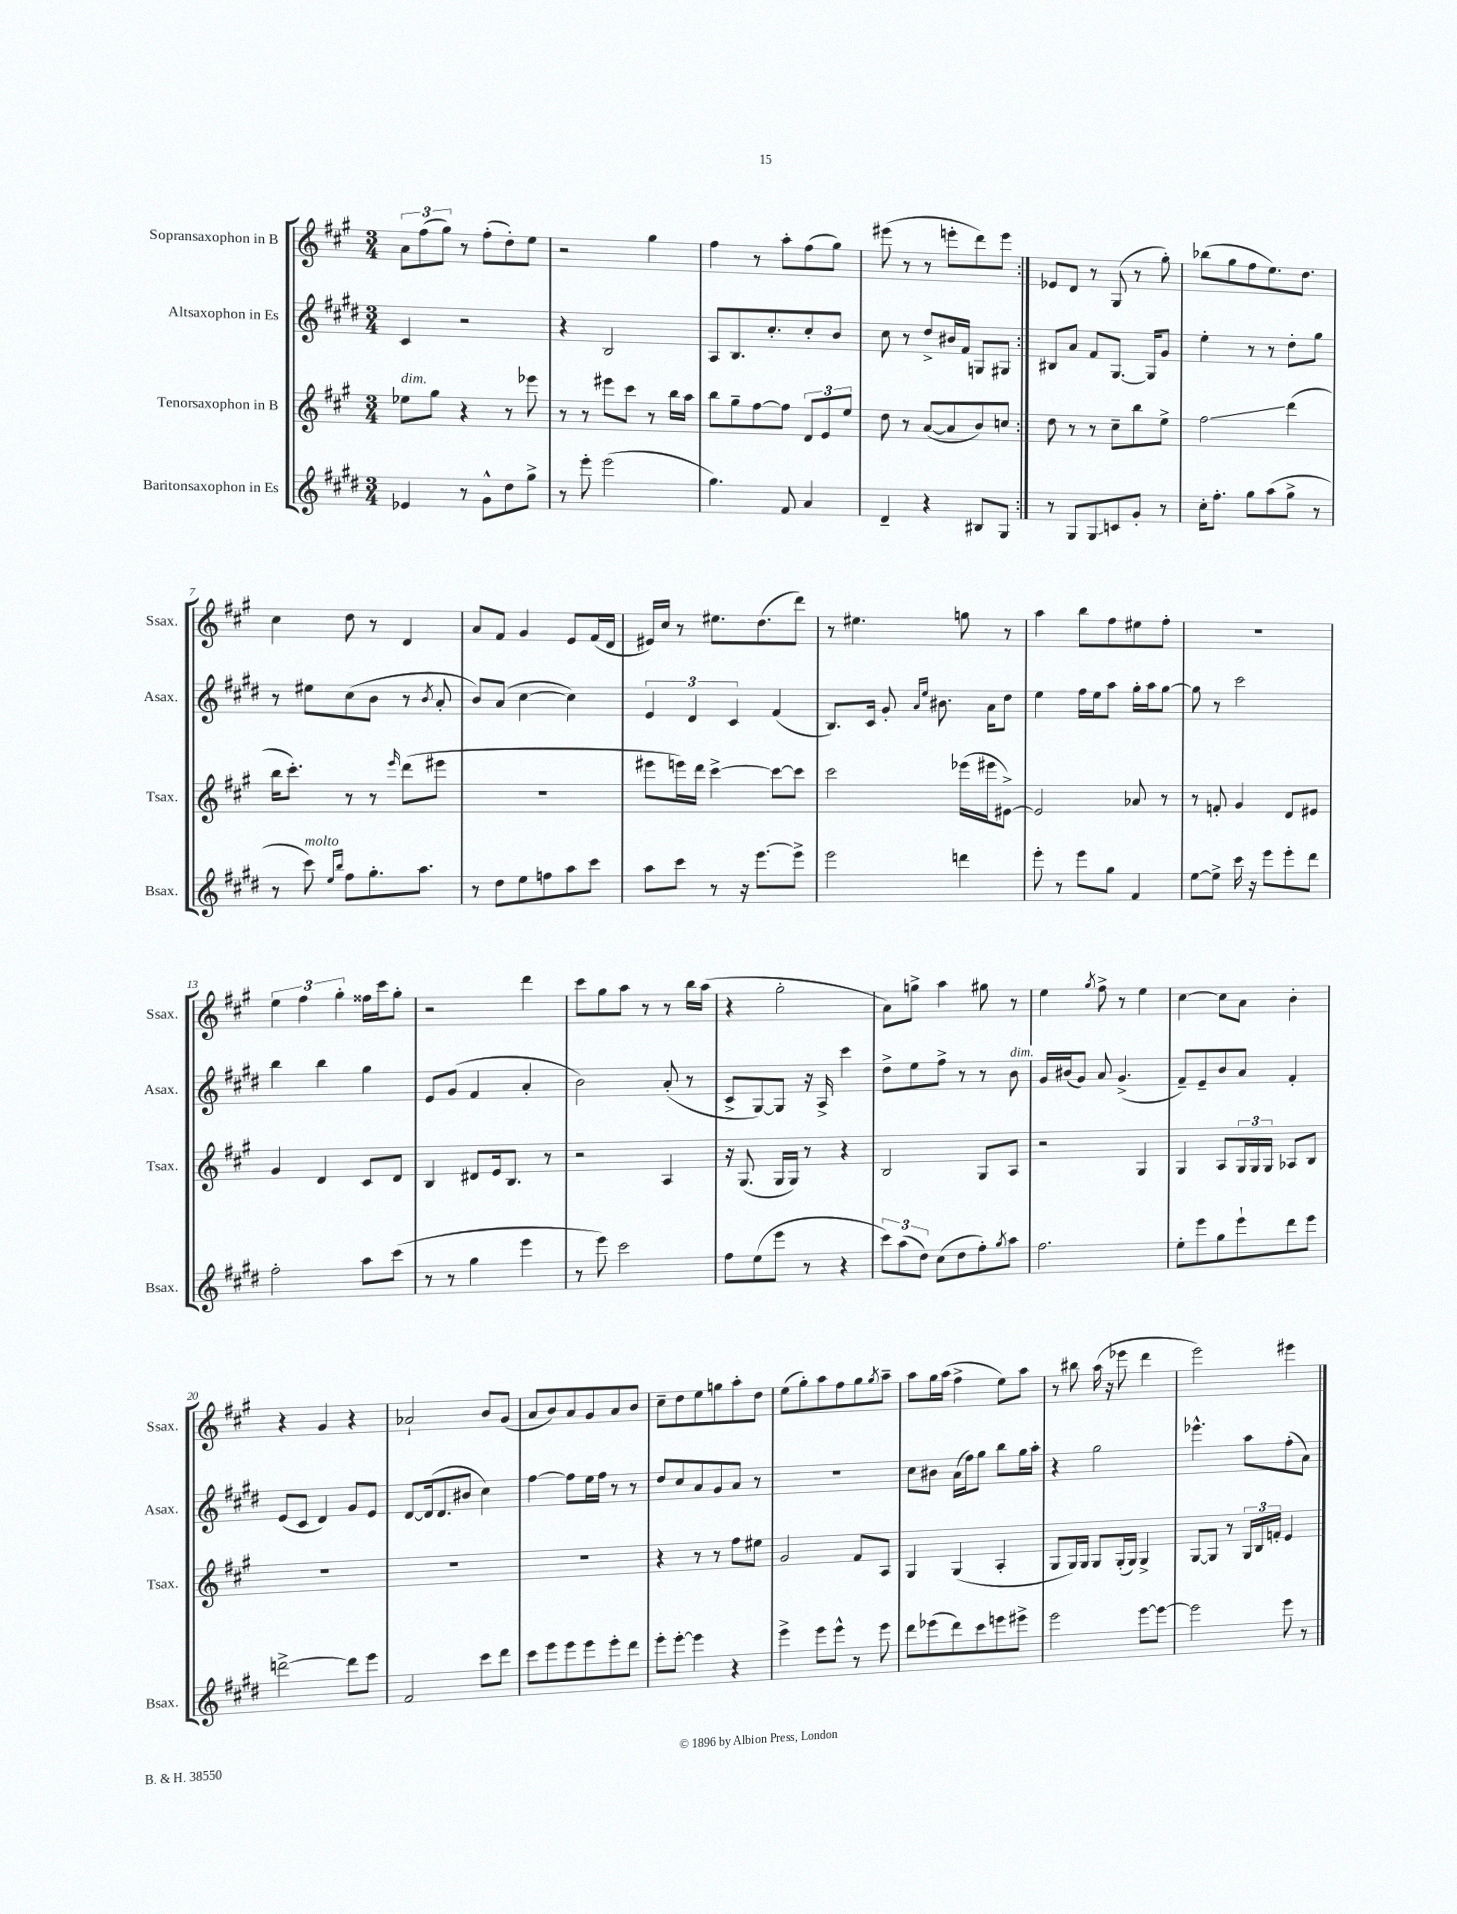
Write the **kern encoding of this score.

**kern	**kern	**kern	**kern
*staff4	*staff3	*staff2	*staff1
*clefG2	*clefG2	*clefG2	*clefG2
*k[f#c#g#d#]	*k[f#c#g#]	*k[f#c#g#d#]	*k[f#c#g#]
*M3/4	*M3/4	*M3/4	*M3/4
4e-	8ee-	4c#	12a
.	.	.	(12ff#
.	8gg#	.	.
.	.	.	12gg#)
8r	4r	2r	8r
8g#^^	.	.	(8ff#'
8dd#	8r	.	8dd')
8gg#^	8eee-	.	8ee
=	=	=	=
8r	8r	4r	2r
8eee'	8r	.	.
(2eee	8eee#	2B	.
.	8ccc#	.	.
.	8r	.	4gg#
.	16bb	.	.
.	16aa	.	.
=	=	=	=
4.gg#)	8bb	8A	4ff#
.	8gg#~	8.B	.
.	[8ff#	.	8r
.	.	8.cc#'	.
8f#	8ff#]	.	8aa'
4a	12d	8cc#'	(8ff#
.	12e	.	.
.	.	8b	8gg#)
.	12ee	.	.
=	=	=	=
4d#~	8dd	8cc#	(8eee#
.	8r	8r	8r
4r	([8a	8dd#^	8r
.	8a]	16b#	8eee'
.	.	16f#	.
8B#	8b)	8G	8ddd)
8G#	8cc	8G#	8eee
=:|!	=:|!	=:|!	=:|!
8r	8dd	8B#	8e-
8G#	8r	8a	8d
8G#	8r	8f#	8r
8c	8cc#~	[8.G#	(8G#
8g#'	8bb	.	8r
.	.	16G#]	.
8r	8ee^	8g#	8gg#')
=	=	=	=
16cc#'	2ff#	4ee'	(8bb-
8.ff#'	.	.	.
.	.	.	8gg#
8gg#	.	8r	8ff#
(8aa	.	8r	8.ee)
8gg#^	(4ddd	8dd#'	.
.	.	.	8.dd
8r	.	8gg#	.
=	=	=	=
8r	16bb	8r	4cc#
.	8.ccc#')	.	.
8ccc#)	.	8ee#	.
16qqee	.	.	.
16qqbb	.	.	.
8ff#	8r	(8cc#	8dd
8.gg#'	8r	8b	8r
.	16qqeee	.	.
.	(8ddd	8r	4d
8.aa	.	.	.
.	.	8qb	.
.	8eee#	8a'	.
=	=	=	=
8r	2.r	8b)	8a
8dd#	.	(8a	8f#
8ee	.	[4cc#	4g#
8ff	.	.	.
8aa	.	4cc#])	8e
8ccc#	.	.	(16f#
.	.	.	16d
=	=	=	=
8aa	8eee#	6e	16e#)
.	.	.	16cc#
8ccc#	16eee)	.	8r
.	.	6d#	.
.	16ddd	.	.
8r	[4ccc#^	.	8.ee#
.	.	6c#	.
16r	.	.	.
[8.eee	.	.	(8.dd
.	8ccc#_	(4f#	.
8eee^]	8ccc#]	.	8ddd)
=	=	=	=
2eee	2ccc#	8.B)	8r
.	.	.	4.ee#
.	.	16c#	.
.	.	8g#'	.
.	.	16qqa	.
.	.	16qqee	.
.	.	8.b#	.
4ddd	(16eee-	.	8gg
.	16eee#	16a	.
.	[8e#^)	8dd#	8r
=	=	=	=
8eee'	2e#]	4ee	4aa
8r	.	.	.
8eee	.	16ff#	8bb
.	.	16ee	.
8gg#	.	8aa	8ff#
4f#	8a-	16gg#'	8ee#
.	.	16aa	.
.	8r	[8gg#	8ff#'
=	=	=	=
[8ee	8r	8gg#]	2.r
8ee^]	8f'	8r	.
16ccc#	4g#	2ccc#	.
16r	.	.	.
8eee	.	.	.
8eee'	8d	.	.
8ddd#	8e#	.	.
=	=	=	=
2ff#'	4g#	4bb	6ee
.	.	.	6ff#
.	4d	4bb	.
.	.	.	6gg#'
8aa	8c#	4gg#	16ff##
.	.	.	16ccc#
(8ccc#	8d	.	8gg#'
=	=	=	=
8r	4B	8e	2r
8r	.	(8g#	.
4gg#	8d#	4f#	.
.	16e	.	.
.	8.B	.	.
4eee	.	4a'	4ddd
.	8r	.	.
=	=	=	=
8r	2r	2b)	8ccc#
8eee)	.	.	8gg#
2ccc#	.	.	8aa
.	.	.	8r
.	4A	(8a'	8r
.	.	8r	16bb
.	.	.	(16aa
=	=	=	=
8ff#	16r	8c#^	4r
.	(8.G#	.	.
(8ee	.	[8G#)	.
8eee	16G#	8G#]	2gg#'
.	16G#)	.	.
8r	8r	16r	.
.	.	16A^	.
4r	4r	4ccc#	.
=	=	=	=
12ccc#)	2B	8dd#^	8a)
(12aa	.	.	.
.	.	8ee	8gg^
12dd#)	.	.	.
(8cc#	.	8ff#^	4aa
8dd#	.	8r	.
8ff#')	8G#	8r	8gg#
8qgg#	.	.	.
8aa	8A	8b	8r
=	=	=	=
2.ff#	2r	16g#	4ee
.	.	(16b#	.
.	.	8g#)	.
.	.	.	8qgg#
.	.	8a	8ff#^
.	.	(4.g#^	8r
.	4G#	.	4ee
=	=	=	=
8ee'	4G#	8f#~)	[4cc#
8eee	.	8e~	.
8gg#	8A	8b	8cc#]
8eee`	24G#	8a	8a
.	24G#	.	.
.	24G#	.	.
8ddd#	8A-	4f#'	4b'
8eee	8B	.	.
=	=	=	=
[2ddd^	2.r	(8e	4r
.	.	8c#	.
.	.	4d#)	4g#
8ddd]	.	8g#	4r
8eee	.	8e	.
=	=	=	=
2f#	2.r	[8d#	2a-`
.	.	(16d#]	.
.	.	8.d#	.
.	.	8b#	.
8ccc#	.	4cc#)	8b
8ddd#	.	.	(8g#
=	=	=	=
8ccc#	2.r	[4ff#	8a
8eee	.	.	8b)
8eee	.	8ff#]	8a
8eee	.	16ee	8g#
.	.	16ff#	.
8eee'	.	8r	8a
8ddd#	.	8r	8b
=	=	=	=
8eee'	4r	8dd#	8cc#~
[8eee'	.	8cc#	8dd
4eee]	8r	8a	8ee
.	8r	8g#	8gg
4r	8ff#	8a	8aa'
.	8ee#	8r	8dd
=	=	=	=
4eee^	2g#	2.r	(8ee
.	.	.	8gg#')
8eee	.	.	8aa
8eee^^	.	.	8ff#
8r	8f#	.	8gg#
.	.	.	8qgg#
8eee	8A	.	8aa~
=	=	=	=
8ddd#	4G#	8cc#	8aa
(8eee-	.	8b#	16gg#
.	.	.	(16aa
8ddd#)	(4G#	(16a	4ff#^
.	.	16ff#)	.
8ccc#	.	8gg#	.
8eee	4A'	8bb	8ee)
8eee#^	.	16gg#	8aa
.	.	16aa'	.
=	=	=	=
2eee	8G#	4r	8r
.	16G#)	.	8bb#
.	16G#	.	.
.	8G#	2gg#	(16aa
.	.	.	16r
.	(16G#'	.	8eee-
.	16G#)	.	.
[8eee	4G#^	.	4ddd
8eee_	.	.	.
=	=	=	=
2eee]	[8G#	4.eee-^^	2eee)
.	8G#]	.	.
.	8r	.	.
.	24G#	8aa	.
.	24B	.	.
.	24f'	.	.
8eee	4e	(8ff#'	4eee#
8r	.	8a)	.
==	==	==	==
*-	*-	*-	*-
